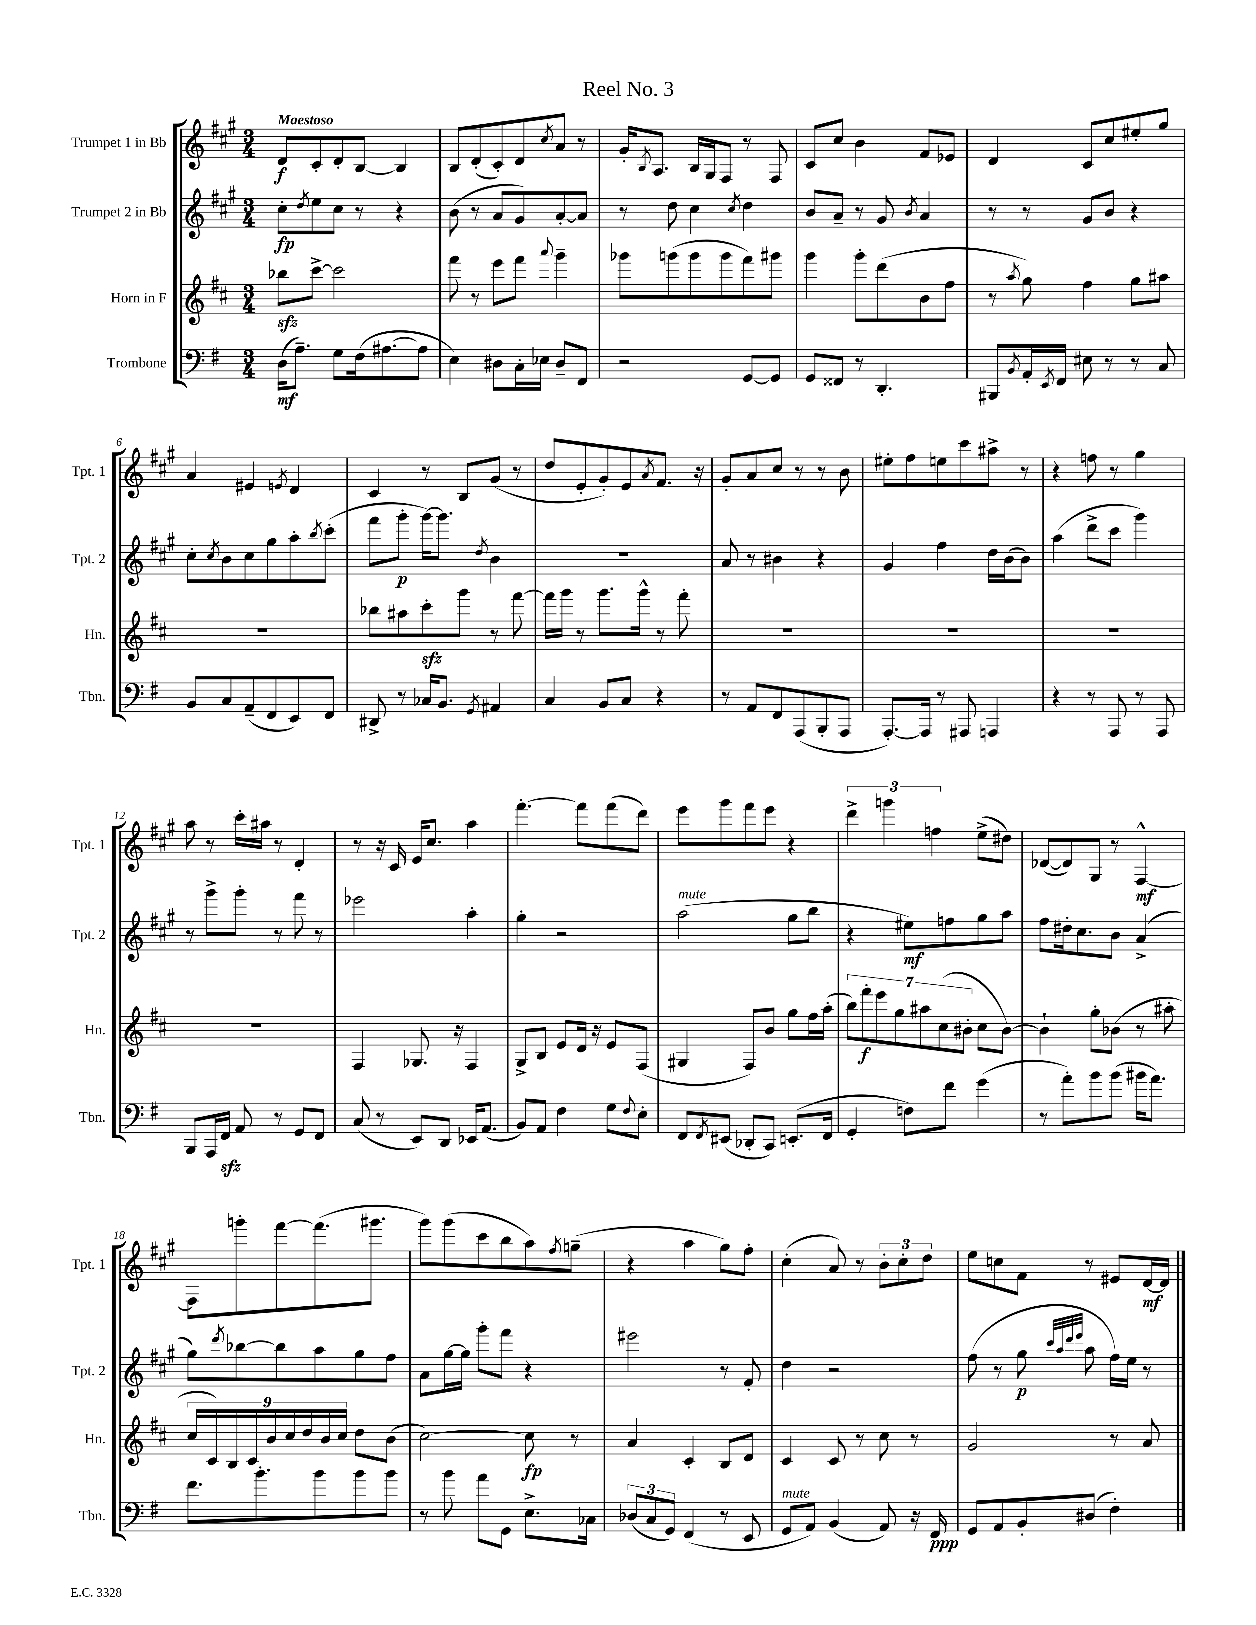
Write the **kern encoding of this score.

**kern	**kern	**kern	**kern
*staff4	*staff3	*staff2	*staff1
*clefF4	*clefG2	*clefG2	*clefG2
*k[f#]	*k[f#c#]	*k[f#c#g#]	*k[f#c#g#]
*M3/4	*M3/4	*M3/4	*M3/4
(16D\LK	8bb-\L	8cc#'\L	8d/L
8.A~\J)	.	.	.
.	.	8qdd/	.
.	[8ccc#^\J	8ee\	8c#'/
8G\L	2ccc#\]	8cc#\J	8d'/
(16F#\k	.	8r	[8B/J
[8.A#\	.	.	.
.	.	4r	4B/]
8A#\]J	.	.	.
=	=	=	=
4E\)	8fff#\	(8b\	8B/L
.	8r	8r	(8d'/
8D#\L	8eee\L	8a/L	8c#'/)
16C'\L	8fff#\J	8g#/)	8d/
16E-\JJ	.	.	.
.	8qqaaa/	.	8qcc#/
8D#~/L	4ggg~\	[8a'/	8a/J
8FF#/J	.	8a/]J	8r
=	=	=	=
2r	8ggg-\L	8r	16g#'/LK
.	.	.	8qB/
.	.	.	8.A/J
.	(8ggg\	8dd\	.
.	8ggg\	4cc#\	16B/LL
.	.	.	16G#/J
.	8ggg\	.	8F#/J
.	.	8qcc#/	.
[8GG/L	8fff#\)	4dd\	8r
8GG/]J	8ggg#\J	.	8F#/
=	=	=	=
8GG/L	4ggg\	8b/L	8c#/L
8FF##/J	.	8a~/J	8cc#/J
8r	8ggg'\L	8r	4b\
4.DD'/	(8ddd\	8g#/	.
.	.	8qb/	.
.	8b\	4a/	8f#/L
.	8ff#\J	.	8e-/J
=	=	=	=
8BBB#/L	8r	8r	4d/
8qBB/	8qaa/	.	.
16AA'/L	8gg\)	8r	.
8qEE/	.	.	.
16FF#/JJ	.	.	.
8E#\	4ff#\	8g#/L	8c#/L
8r	.	8b/J	8cc#/
8r	8gg\L	4r	8ee#'/
8C/	8aa#\J	.	8gg#/J
=	=	=	=
8BB/L	2.r	8cc#'\L	4a/
.	.	8qcc#/	.
8C/	.	8b\	.
(8AA~/	.	8cc#\	4e#/
8FF#/	.	8gg#\	.
.	.	.	8qe/
8EE/)	.	8aa'\	4d/
.	.	8qbb/	.
8FF#/J	.	(8ccc#'\J	.
=	=	=	=
8DD#^/	8bb-\L	8fff#\L	4c#/
8r	8aa#\	8ggg#'\J	.
16C-/LK	8ccc#'\	[16ggg#\LK)	8r
8.BB/J	.	8.ggg#\]J	.
.	8ggg\J	.	8B/L
8qGG/	.	8qdd/	.
4AA#/	8r	4b\	(8g#/J
.	[8fff#\	.	8r
=	=	=	=
4C/	16fff#\]LL	2.r	8dd/L
.	16ggg\JJ	.	.
.	8r	.	8e'/
8BB/L	8.ggg\L	.	8g#'/)
8C/J	.	.	8e/
.	16ggg^^\Jk	.	.
.	.	.	8qa/
4r	8r	.	8.f#/J
.	8fff#'\	.	.
.	.	.	16r
=	=	=	=
8r	2.r	8a/	8g#'/L
8AA/L	.	8r	8a/
8FF#/	.	4b#\	8cc#/J
(8AAA/	.	.	8r
8BBB'/	.	4r	8r
8AAA/J	.	.	8b\
=	=	=	=
[8.AAA'/L)	2.r	4g#/	8ee#'\L
.	.	.	8ff#\
16AAA/]Jk	.	.	.
8r	.	4ff#\	8ee\
8AAA#/	.	.	8ccc#\
4AAA/	.	16dd\LL	8aa#^\J
.	.	(16b\J	.
.	.	8b\J)	8r
=	=	=	=
4r	2.r	(4aa\	4r
8r	.	8ddd^\L	8ff\
8AAA/	.	8ccc#\J	8r
8r	.	4ggg#\)	4gg#\
8AAA/	.	.	.
=	=	=	=
8BBB/L	2.r	8r	8aa\
16AAA/L	.	8ggg#^\L	8r
16FF#/JJ	.	.	.
8AA/	.	8ggg#'\J	16ccc#'\LL
.	.	.	16aa#\JJ
8r	.	8r	8r
8GG/L	.	8fff#\	4d'/
8FF#/J	.	8r	.
=	=	=	=
(8C/	4F#/	2eee-\	8r
8r	.	.	16r
.	.	.	16c#/
8EE/L)	8.G-/	.	16e/LK
.	.	.	8.cc#/J
8DD/J	.	.	.
.	16r	.	.
16EE-/LK	4F#/	4aa'\	4aa\
(8.AA/J	.	.	.
=	=	=	=
8BB/L)	8G^/L	4gg#'\	[4.fff#'\
8AA/J	8B/J	.	.
4F#\	8e/L	2r	.
.	16d/Jk	.	8fff#\]L
.	16r	.	.
8G\L	8e/L	.	(8fff#\
8qqF#/	.	.	.
8E'\J	(8F#/J	.	8ddd\J)
=	=	=	=
8FF#/L	4G#/	(2aa\	8eee\L
8qFF#/	.	.	.
(8EE#/J	.	.	8ggg#\
8DD-'/L	8F#/L)	.	8fff#\
8CC/J)	8b/J	.	8eee\J
(8.EE'/L	8gg\L	8gg#\L	4r
.	16ff#\L	8bb\J	.
16FF#/Jk	(16aa'\JJ	.	.
=	=	=	=
4GG'/	14bb\L)	4r	6ddd^\
.	14fff#'\	.	.
.	14eee\	.	.
.	.	.	6ggg\
.	14gg\	.	.
8F\L)	.	8ee#\L)	.
.	14aa#\	.	.
.	.	.	6ff\
.	(14cc#\	.	.
8f#\J	.	8ff\	.
.	14b#'\J	.	.
(4g\	8cc#\L	8gg#\	(8ee^\L
.	[8b#\J)	8aa\J	8dd#\J)
=	=	=	=
8r	4b#`\]	8ff#\L	([8d-/L
8a'\L)	.	16dd#'\k	8d-/])
.	.	8.cc#\	.
8b\	8gg'\L	.	8G#/J
(8b\J	(8b-\J	8b\J	8r
16b#\LK	8r	(4a^/	[4F#^^/
8.a\J)	.	.	.
.	8aa#'\	.	.
=	=	=	=
8.f#\L	18cc#/LL	8gg#\L)	8F#\]L
.	18c#/)	.	.
.	18B/	.	.
.	.	8qddd/	.
.	.	[8bb-\	8ggg'\
.	18c#/	.	.
8.b'\	.	.	.
.	18b/	.	.
.	.	8bb-\]	[8fff#\
.	18cc#/	.	.
.	18dd/	.	.
8b\	.	8aa\	(8.fff#\]
.	18b/	.	.
.	18cc#/JJ	.	.
8b\	8dd\L	8gg#\	.
.	.	.	8.ggg#\J
8b\J	(8b\J	8ff#\J	.
=	=	=	=
8r	[2cc#\)	8a\L	8ggg#\L)
8b\	.	[16gg#\L	(8ggg#\
.	.	16gg#\]JJ	.
8a\L	.	8ggg#'\L	8ccc#\
8GG\J	.	8fff#\J	8bb\
8.E^\L	8cc#\]	4r	8aa\)
.	.	.	8qff#/
.	8r	.	(8gg~\J
16C-\Jk	.	.	.
=	=	=	=
(12D-/L	4a/	2eee#\	4r
12C/	.	.	.
12GG/J)	.	.	.
(4FF#/	4c#'/	.	4aa\
8r	8B/L	8r	8gg#\L)
8EE/	8d/J	8f#'/	8ff#'\J
=	=	=	=
8GG/L	4c#/	4dd\	(4cc#'\
8AA/J)	.	.	.
(4BB/	8c#/	2r	8a/)
.	8r	.	8r
8AA/)	8cc#\	.	12b'\L
.	.	.	12cc#'\
16r	8r	.	.
.	.	.	12dd\J
16FF#/	.	.	.
=	=	=	=
8GG/L	2g/	(8ff#\	8ee\L
8AA/	.	8r	8cc\
8BB'/	.	8gg#\	8f#\J
.	.	32qqccc#/LLL	.
.	.	32qqaa/	.
.	.	32qqddd/	.
.	.	32qqeee/JJJ	.
(8D#/J	.	8aa\	8r
4F#'\)	8r	16ff#\LL)	8e#/L
.	.	16ee\JJ	.
.	8a/	8r	[16d/L
.	.	.	16d/]JJ
==	==	==	==
*-	*-	*-	*-
